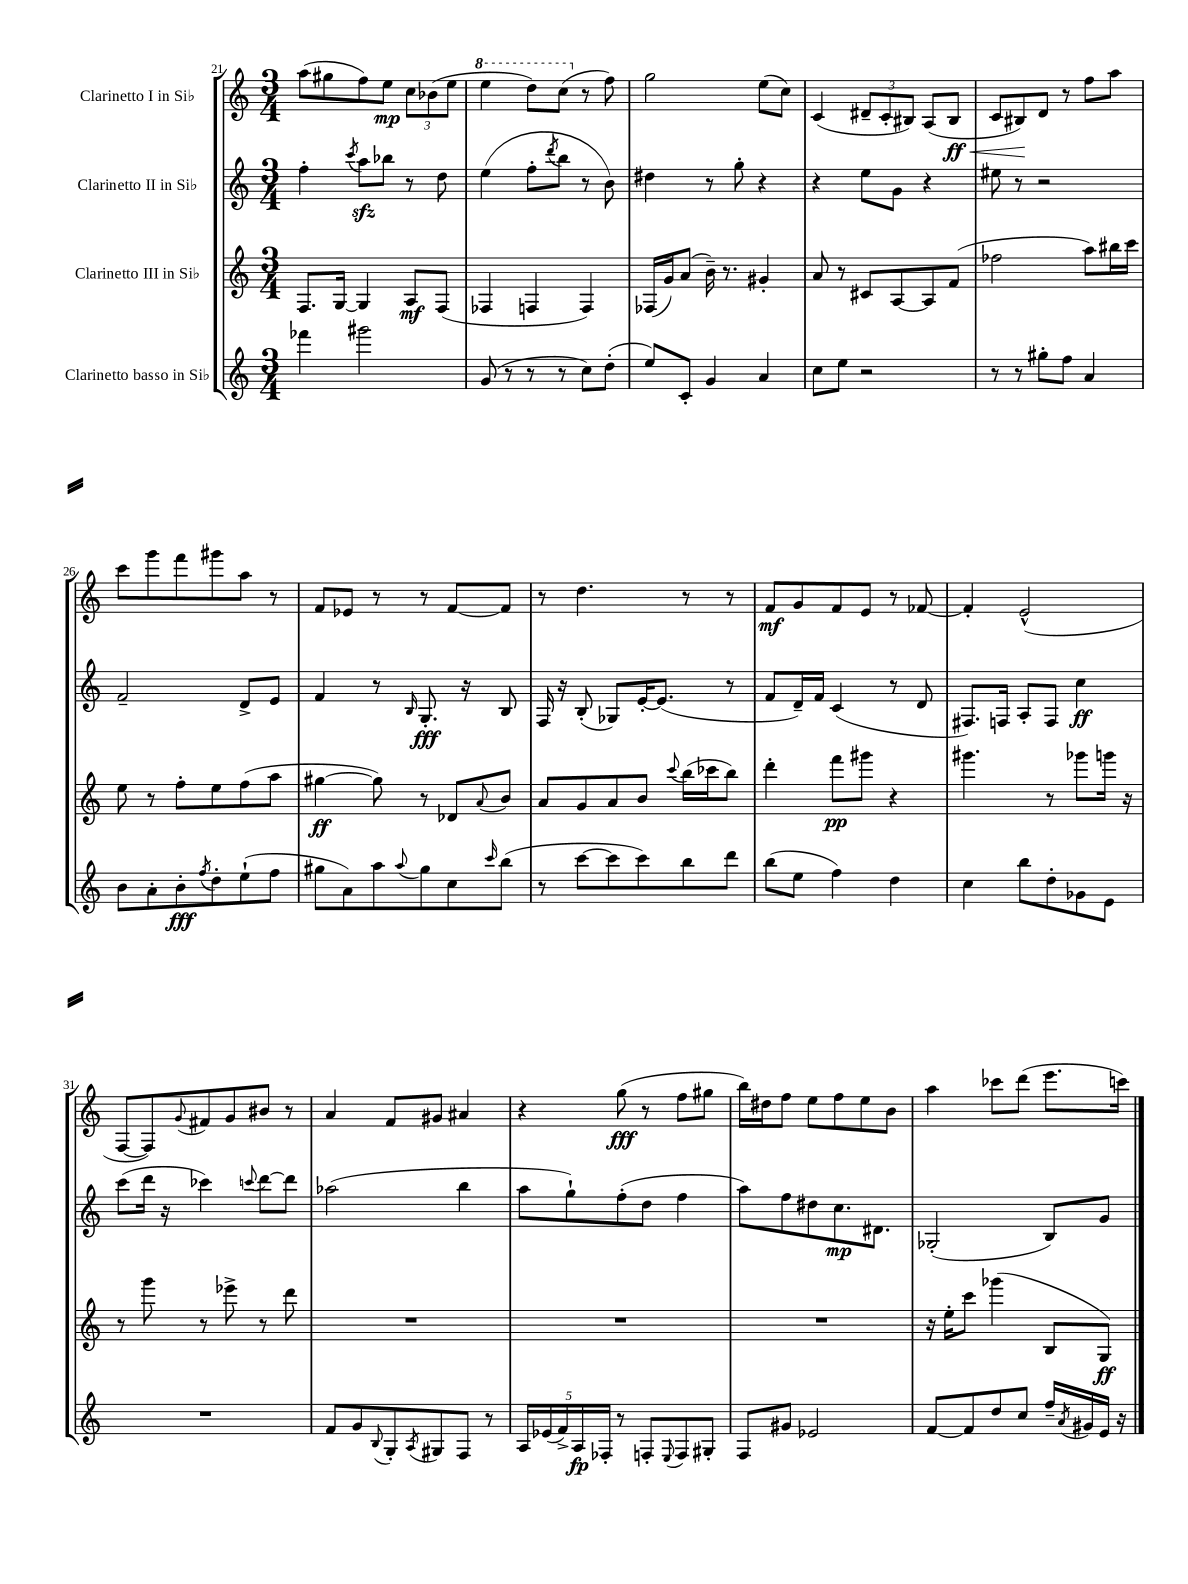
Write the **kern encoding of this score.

**kern	**kern	**kern	**kern
*staff4	*staff3	*staff2	*staff1
*clefG2	*clefG2	*clefG2	*clefG2
*k[]	*k[]	*k[]	*k[]
*M3/4	*M3/4	*M3/4	*M3/4
4fff-	8.F	4ff'	(8aa
.	.	.	8gg#
.	[16G	.	.
.	.	8qccc	.
2ggg#	4G]	8aa	8ff)
.	.	8bb-	8ee
.	8A	8r	12cc
.	.	.	(12b-
.	(8F	8dd	.
.	.	.	12ee
=	=	=	=
(8g	4F-	(4ee	4eee
8r	.	.	.
8r	4F	8ff'	8ddd)
.	.	8qddd	.
8r	.	8bb	(8ccc
8cc)	4F)	8r	8r
(8dd'	.	8b)	8ff)
=	=	=	=
8ee)	(16F-	4dd#	2gg
.	16g)	.	.
8c'	(8a	.	.
4g	16b~)	8r	.
.	8.r	.	.
.	.	8gg'	.
4a	4g#'	4r	(8ee
.	.	.	8cc)
=	=	=	=
8cc	8a	4r	(4c
8ee	8r	.	.
2r	8c#	8ee	12d#~
.	.	.	12c'
.	[8A	8g	.
.	.	.	12B#)
.	8A]	4r	(8A
.	(8f	.	8B#
=	=	=	=
8r	2ff-	8ee#	8c
8r	.	8r	8B#)
8gg#'	.	2r	8d
8ff	.	.	8r
4a	8aa)	.	8ff
.	16bb#	.	8aa
.	16ccc	.	.
=	=	=	=
8b	8ee	2f~	8ccc
8a'	8r	.	8ggg
8b'	8ff'	.	8fff
8qff	.	.	.
8dd'	8ee	.	8ggg#
(8ee`	(8ff	8d^	8aa
8ff	8aa	8e	8r
=	=	=	=
8gg#	[4gg#	4f	8f
8a)	.	.	8e-
8aa	8gg#])	8r	8r
8qqaa	.	16qqB	.
8gg#	8r	8.G'	8r
8cc	8d-	.	[8f
.	.	16r	.
16qqccc	8qqa	.	.
(8bb	8b	8B	8f]
=	=	=	=
8r	8a	16F	8r
.	.	16r	.
[8ccc	8g	(8B'	4.dd
8ccc]	8a	8G-)	.
8ccc)	8b	[16e'	.
.	.	(8.e]	.
.	8qqccc	.	.
8bb	(16bb	.	8r
.	16ccc-	.	.
8ddd	8bb)	8r	8r
=	=	=	=
(8bb	4ddd'	8f	8f
8ee	.	16d~)	8g
.	.	16f	.
4ff)	8fff	(4c	8f
.	8ggg#	.	8e
4dd	4r	8r	8r
.	.	8d	[8f-
=	=	=	=
4cc	4.ggg#	8.F#)	4f-']
.	.	16F	.
8bb	.	8A'	(2e^^
8dd'	8r	8F	.
8g-	8ggg-	4cc	.
8e	16ggg	.	.
.	16r	.	.
=	=	=	=
2.r	8r	(8ccc	[8F
.	8ggg	16ddd	8F])
.	.	16r	.
.	.	.	8qqg
.	8r	4ccc-)	8f#
.	8eee-^	.	8g
.	.	8qqccc	.
.	8r	[8ddd	8b#
.	8ddd	8ddd]	8r
=	=	=	=
8f	2.r	(2aa-	4a
8g	.	.	.
8qqB	.	.	.
8G'	.	.	8f
8qA	.	.	.
8G#	.	.	8g#
8F	.	4bb	4a#
8r	.	.	.
=	=	=	=
20A	2.r	8aa	4r
(20e-	.	.	.
20f^)	.	.	.
.	.	8gg`)	.
20A	.	.	.
20F-'	.	.	.
8r	.	(8ff'	(8gg
8F'	.	8dd	8r
8qqE	.	.	.
8F	.	4ff	8ff
8G#'	.	.	8gg#
=	=	=	=
8F	2.r	8aa)	16bb)
.	.	.	16dd#
8g#	.	8ff	8ff
2e-	.	8dd#	8ee
.	.	8.cc	8ff
.	.	.	8ee
.	.	8.d#	.
.	.	.	8b
=	=	=	=
[8f	16r	(2G-'	4aa
.	16ee'	.	.
8f]	8ccc	.	.
8dd	(4ggg-	.	8ccc-
8cc	.	.	(8ddd
16ff~	8B	8B)	8.eee
8qa	.	.	.
16g#	.	.	.
16e	8G)	8g	.
16r	.	.	16ccc)
==	==	==	==
*-	*-	*-	*-
